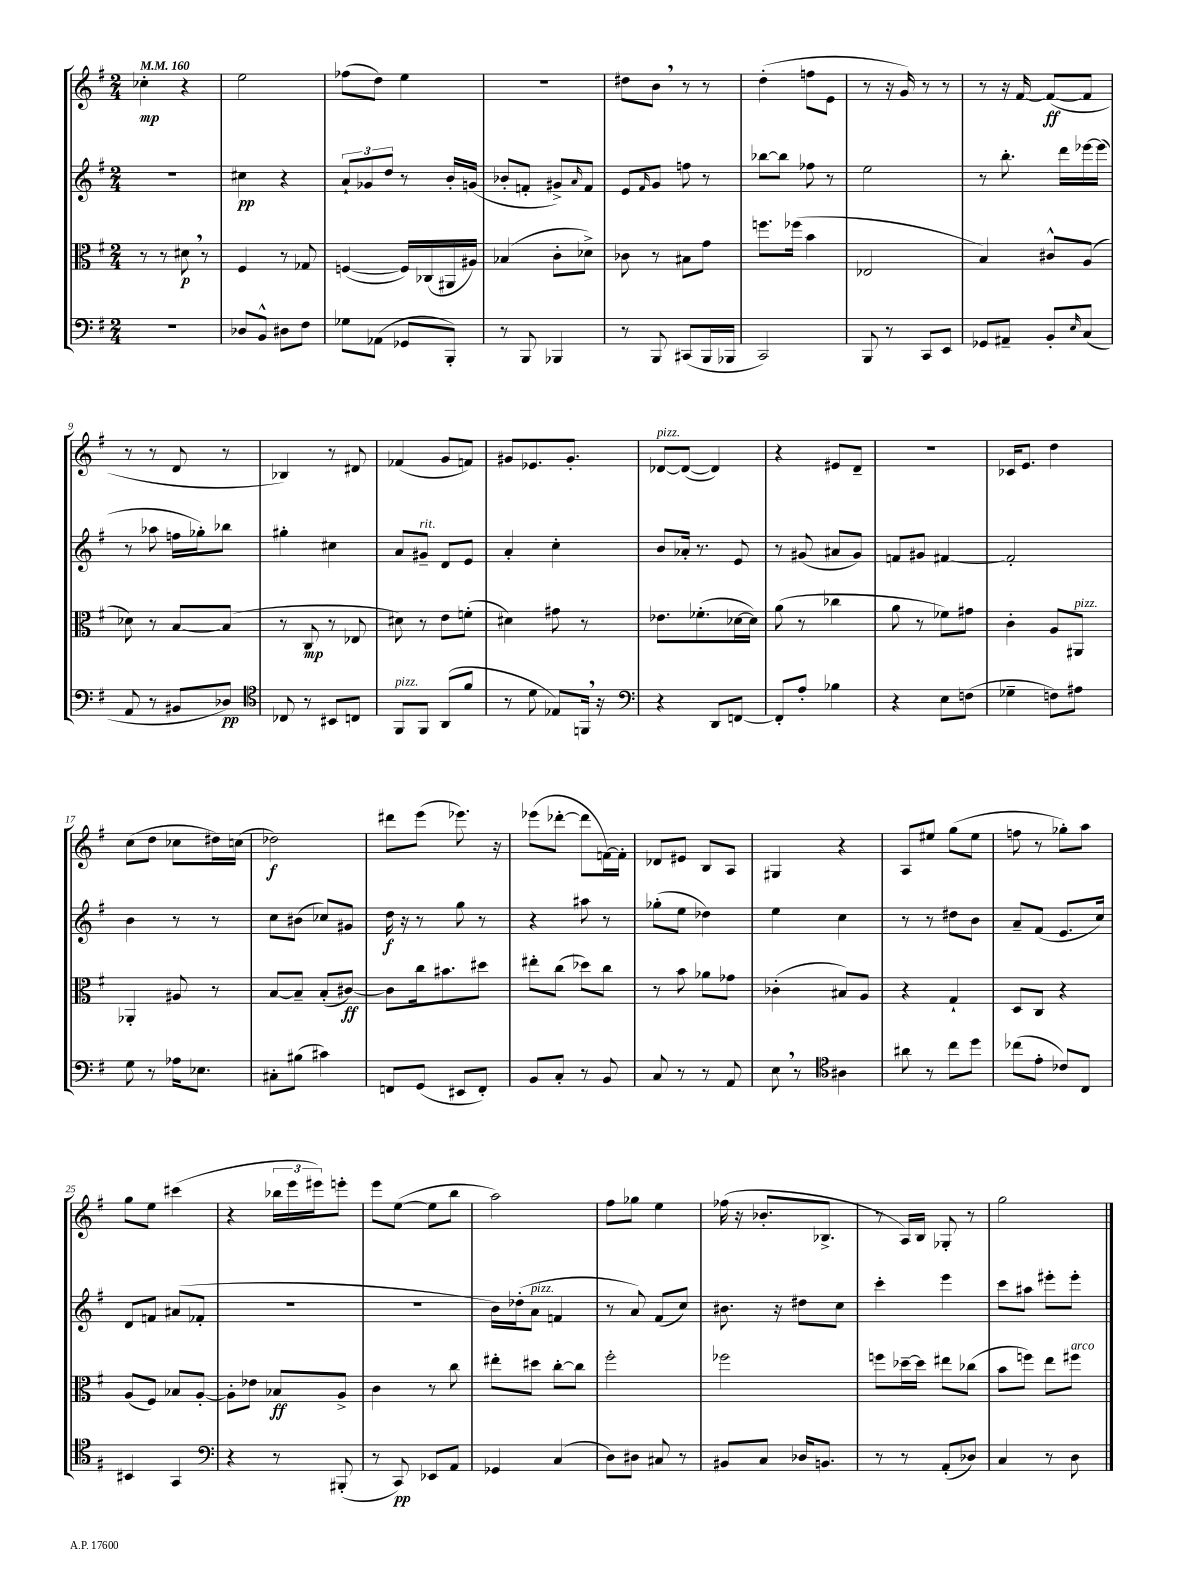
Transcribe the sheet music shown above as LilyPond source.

<<
\new StaffGroup <<
\new Staff = "s0" {
    \clef treble \key g \major \numericTimeSignature \time 2/4 \tempo 4 = 160
    ces''4-.\mp r4 |
    e''2 |
    fes''8( d''8) e''4 |
    R2 |
    dis''8 b'8 \breathe r8 r8 |
    d''4-.( f''8 e'8 |
    r8 r16 g'16) r8 r8 |
    r8 r16 fis'16~ fis'8~\ff( fis'8 |
    r8 r8 d'8 r8 |
    bes4) r8 dis'8 |
    fes'4( g'8 f'8) |
    gis'8 ees'8. gis'8.-. |
    des'8~^\markup { \italic "pizz." } des'8~( des'4) |
    r4 eis'8 d'8-- |
    r2 |
    ces'16 e'8. d''4 |
    c''8( d''8 ces''8 dis''16) c''16( |
    des''2\f) |
    dis'''8 e'''8( ees'''8.) r16 |
    ees'''8( des'''8~-. des'''8 f'16~) f'16-. |
    des'8 eis'8 b8 a8 |
    gis4 r4 |
    a8 eis''8 g''8( eis''8 |
    f''8 r8 ges''8-.) a''8 |
    g''8 e''8 cis'''4( |
    r4 \tuplet 3/2 { bes''16 e'''16 eis'''16) } e'''8-. |
    e'''8 e''8~( e''8 b''8 |
    a''2) |
    fis''8 ges''8 e''4 |
    fes''16( r16 bes'8.-. bes8.-> |
    r8 a16) b16 ges8-. r8 |
    g''2 \bar "|." |
}
\new Staff = "s1" {
    \clef treble \key g \major \numericTimeSignature \time 2/4
    R2 |
    cis''4\pp r4 |
    \tuplet 3/2 { a'8-! ges'8 d''8 } r8 b'16-. g'16( |
    bes'8-. f'8-. gis'8->) \grace { a'16 } f'8 |
    e'8 \grace { fis'16 } g'8 f''8 r8 |
    bes''8~ bes''8 fes''8 r8 |
    e''2 |
    r8 b''8.-. d'''16 ees'''16~ ees'''16( |
    r8 aes''8 f''16 ges''16-.) bes''8 |
    gis''4-. cis''4 |
    a'8 gis'8--^\markup { \italic "rit." } d'8 e'8 |
    a'4-. c''4-. |
    b'8 aes'16-. r8. e'8 |
    r8 gis'8( ais'8 gis'8) |
    f'8 gis'8 fis'4~ |
    fis'2-. |
    b'4 r8 r8 |
    c''8 bis'8( ces''8) gis'8 |
    d''16\f r16 r8 g''8 r8 |
    r4 ais''8 r8 |
    ges''8-.( e''8 des''4) |
    e''4 c''4 |
    r8 r8 dis''8 b'8 |
    a'8-- fis'8( e'8. c''16) |
    d'8 f'8 ais'8( fes'8-. |
    R2 |
    R2 |
    b'16) des''16-.( a'8^\markup { \italic "pizz." } f'4 |
    r8 a'8) fis'8( c''8) |
    bis'8. r16 dis''8 c''8 |
    c'''4-. e'''4 |
    c'''8 ais''8 eis'''8-. eis'''8-. \bar "|." |
}
\new Staff = "s2" {
    \clef alto \key g \major \numericTimeSignature \time 2/4
    r8 r8 dis'8\p \breathe r8 |
    fis4 r8 ges8 |
    f4~( f16) ces16( ais,16 ais16) |
    bes4( c'8-. des'8->) |
    ces'8 r8 bis8 g'8 |
    f''8. fes''16( b'4 |
    ees2 |
    b4) cis'8-^ a8( |
    des'8) r8 b8~ b8( |
    r8 c8\mp r8 ees8 |
    dis'8) r8 e'8 f'8-.( |
    dis'4) gis'8 r8 |
    ees'8. fes'8.-.( des'16~ des'16) |
    a'8( r8 ces''4 |
    a'8 r8 fes'8) gis'8 |
    c'4-. a8 ais,8^\markup { \italic "pizz." } |
    aes,4-. ais8 r8 |
    b8~ b8-- b8-.( cis'8~\ff) |
    cis'8 c''16 bis'8. dis''8 |
    eis''8-. c''8( des''8) c''8 |
    r8 b'8 aes'8 ges'8 |
    ces'4-.( bis8) a8 |
    r4 g4-! |
    d8 c8 r4 |
    a8( fis8) bes8 a8~-. |
    a8-. ees'8 bes8\ff a8-> |
    c'4 r8 c''8 |
    eis''8-. dis''8 c''8~-. c''8 |
    fis''2-. |
    fes''2 |
    f''8 des''16~-- des''16 eis''8 ces''8( |
    b'8 f''8) e''8 fis''8^\markup { \italic "arco" } \bar "|." |
}
\new Staff = "s3" {
    \clef bass \key g \major \numericTimeSignature \time 2/4
    R2 |
    des8 b,8-^ dis8 fis8 |
    ges8 aes,8( ges,8 b,,8-.) |
    r8 b,,8 bes,,4 |
    r8 b,,8 cis,8( b,,16 bes,,16 |
    c,2) |
    b,,8 r8 c,8 e,8 |
    ges,8 ais,8-- b,8-. \grace { e16 } c8( |
    a,8 r8 bis,8 des8\pp) |
    \clef tenor ces8 r8 bis,8 c8 |
    fis,8^\markup { \italic "pizz." } fis,8 a,8( fis'8 |
    r8 d'8 ees8) f,16 \breathe r16 |
    \clef bass r4 d,8 f,8~ |
    f,8-. a8-. bes4 |
    r4 e8 f8( |
    ges4-- f8) ais8 |
    g8 r8 aes16 ees8. |
    cis8-. bis8( cis'4) |
    f,8 g,8( eis,8 f,8-.) |
    b,8 c8-. r8 b,8 |
    c8 r8 r8 a,8 |
    e8 \breathe r8 \clef tenor ais4 |
    ais'8 r8 c''8 d''8 |
    ces''8( e'8-. ces'8) c8 |
    bis,4 g,4 |
    \clef bass r4 r8 bis,,8-.( |
    r8 c,8\pp) ees,8 a,8 |
    ges,4 c4( |
    d8) dis8 cis8 r8 |
    bis,8 c8 des16 b,8. |
    r8 r8 a,8-.( des8) |
    c4 r8 d8 \bar "|." |
}
>>
>>
